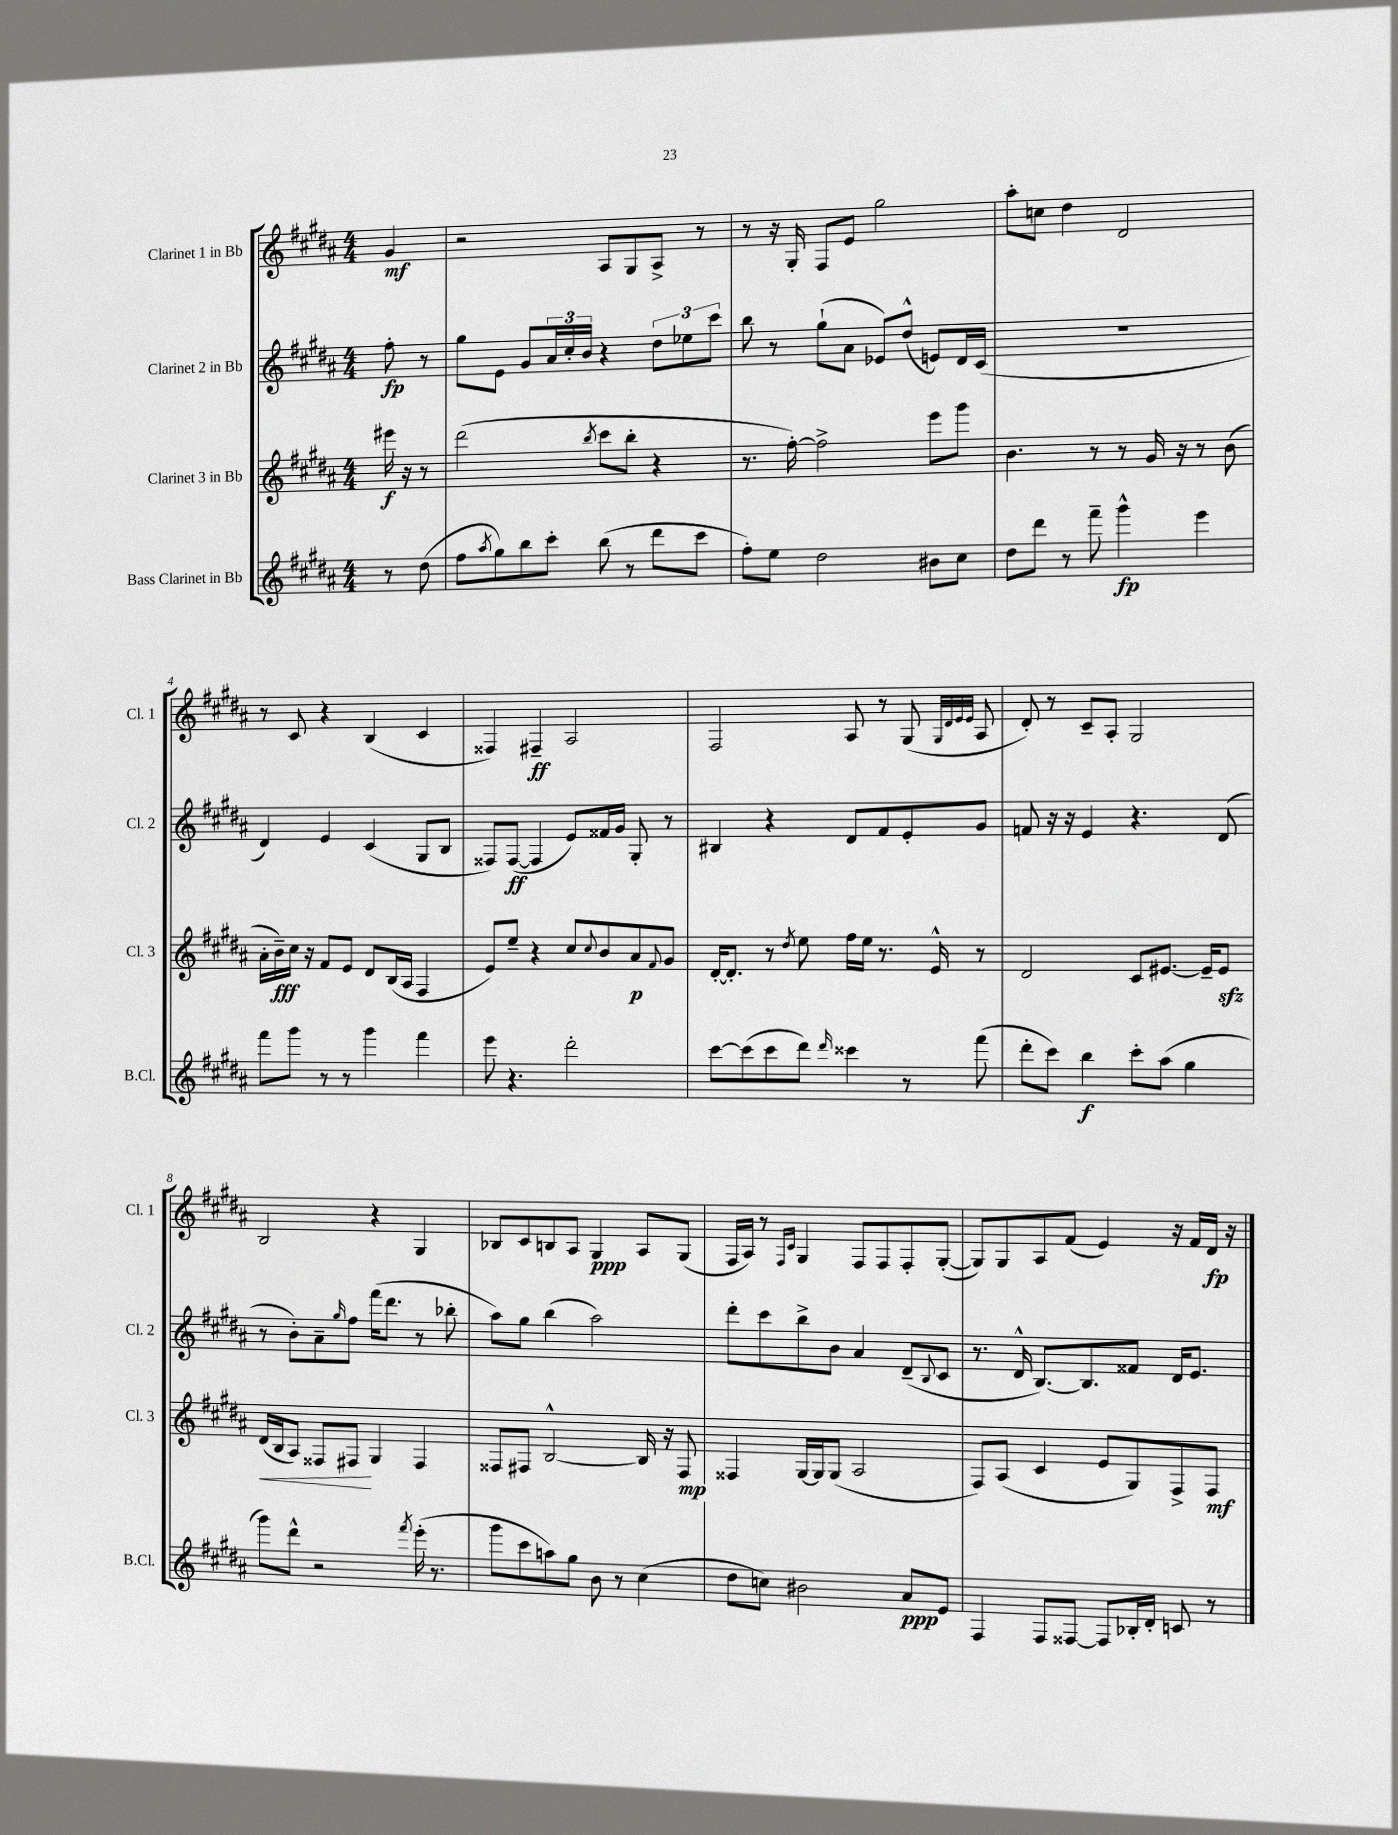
<<
\new StaffGroup <<
\new Staff = "s0" \with { instrumentName = "Clarinet 1 in Bb" shortInstrumentName = "Cl. 1" } {
    \clef treble \key b \major \numericTimeSignature \time 4/4 \partial 4
    gis'4\mf |
    r2 ais8 gis8 ais8-> r8 |
    r8 r16 gis16-. fis8 e'8 gis''2 |
    ais''8-. c''8 dis''4 dis'2 |
    r8 cis'8 r4 b4( cis'4 |
    fisis4) fis4--\ff ais2 |
    fis2 ais8 r8 gis8( \grace { gis32 dis'32 e'32 e'32 } ais8 |
    dis'8-.) r8 cis'8-- ais8-. gis2 |
    b2 r4 gis4 |
    bes8 cis'8 b8 ais8 gis4\ppp ais8 gis8( |
    fis16 ais16) r8 \grace { fis16 cis'16 } gis4 fis8 fis8 fis8-. gis8~-.( |
    gis8) gis8 ais8 fis'8( e'4) r16 fis'16 dis'16\fp r16 \bar "|." |
}
\new Staff = "s1" \with { instrumentName = "Clarinet 2 in Bb" shortInstrumentName = "Cl. 2" } {
    \clef treble \key b \major \numericTimeSignature \time 4/4 \partial 4
    fis''8-.\fp r8 |
    gis''8 e'8 gis'8 \tuplet 3/2 { ais'16 cis''16-. b'16 } r4 \tuplet 3/2 { dis''8 ees''8 cis'''8 } |
    b''8 r8 gis''8-!( ais'8 ees'8) dis''8-^( e'8) dis'16 cis'16( |
    R1 |
    dis'4) e'4 cis'4( gis8 b8 |
    fisis8) fisis8~\ff( fisis4 e'8) fisis'16 gis'16 gis8-. r8 |
    bis4 r4 dis'8 fis'8 e'8-. gis'8 |
    f'8 r16 r16 e'4 r4. dis'8( |
    r8 b'8-.) ais'8-- \grace { gis''16 } fis''8 fis'''16( dis'''8. r8 bes''8-. |
    ais''8) gis''8 b''4( ais''2) |
    dis'''8-. cis'''8 b''8-> b'8 ais'4 dis'8--( \appoggiatura { b8 } cis'8 |
    r8. dis'16-^ b8.~) b8. fisis'8 dis'16 e'8. \bar "|." |
}
\new Staff = "s2" \with { instrumentName = "Clarinet 3 in Bb" shortInstrumentName = "Cl. 3" } {
    \clef treble \key b \major \numericTimeSignature \time 4/4 \partial 4
    eis'''16\f r16 r8 |
    dis'''2( \acciaccatura { b''8 } cis'''8 b''8-. r4 |
    r8. fis''16~-.) fis''2-> e'''8 gis'''8 |
    b'4. r8 r8 gis'16 r16 r8 b'8( |
    ais'16-. b'16--\fff) cis''16 r16 fis'8 e'8 dis'8 b16( ais16 fis4 |
    e'8) e''8-- r4 cis''8 \appoggiatura { cis''8 } b'8 ais'8\p \appoggiatura { fis'8 } gis'8 |
    dis'16~-. dis'8.-. r8 \acciaccatura { dis''8 } e''8 fis''16 e''16 r8. e'16-^ r8 |
    dis'2 cis'8 eis'8.~ eis'16-- eis'8\sfz |
    dis'16\<( b16 ais8) fisis8 fis8\! gis4 fis4 |
    fisis8 fis8 b2~-^ b16 r16 fis8\mp |
    fisis4 gis16~ gis16 gis8( ais2 |
    fis8) ais8( cis'4 e'8 gis8) fis8-> fis8\mf \bar "|." |
}
\new Staff = "s3" \with { instrumentName = "Bass Clarinet in Bb" shortInstrumentName = "B.Cl." } {
    \clef treble \key b \major \numericTimeSignature \time 4/4 \partial 4
    r8 dis''8( |
    fis''8 \acciaccatura { ais''8 } gis''8) b''8 cis'''8-. b''8( r8 dis'''8 cis'''8 |
    fis''8-.) e''8 dis''2 bis'8 cis''8 |
    dis''8 dis'''8 r8 fis'''8-- gis'''4-^\fp e'''4 |
    fis'''8 gis'''8 r8 r8 gis'''4 fis'''4 |
    e'''8 r4. dis'''2-. |
    cis'''8~ cis'''8( cis'''8 dis'''8) \grace { dis'''16 } cisis'''4 r8 fis'''8( |
    dis'''8-. cis'''8) b''4\f cis'''8-. ais''8( gis''4 |
    gis'''8) dis'''8-^ r2 \acciaccatura { fis'''8 } e'''16-.( r8. |
    gis'''8 cis'''8 a''8) gis''8 b'8 r8 cis''4( |
    dis''8 c''8) bis'2 ais'8\ppp e'8 |
    fis4 fis8 fisis8~ fisis8 bes16-. dis'16-. c'8 r8 \bar "|." |
}
>>
>>
